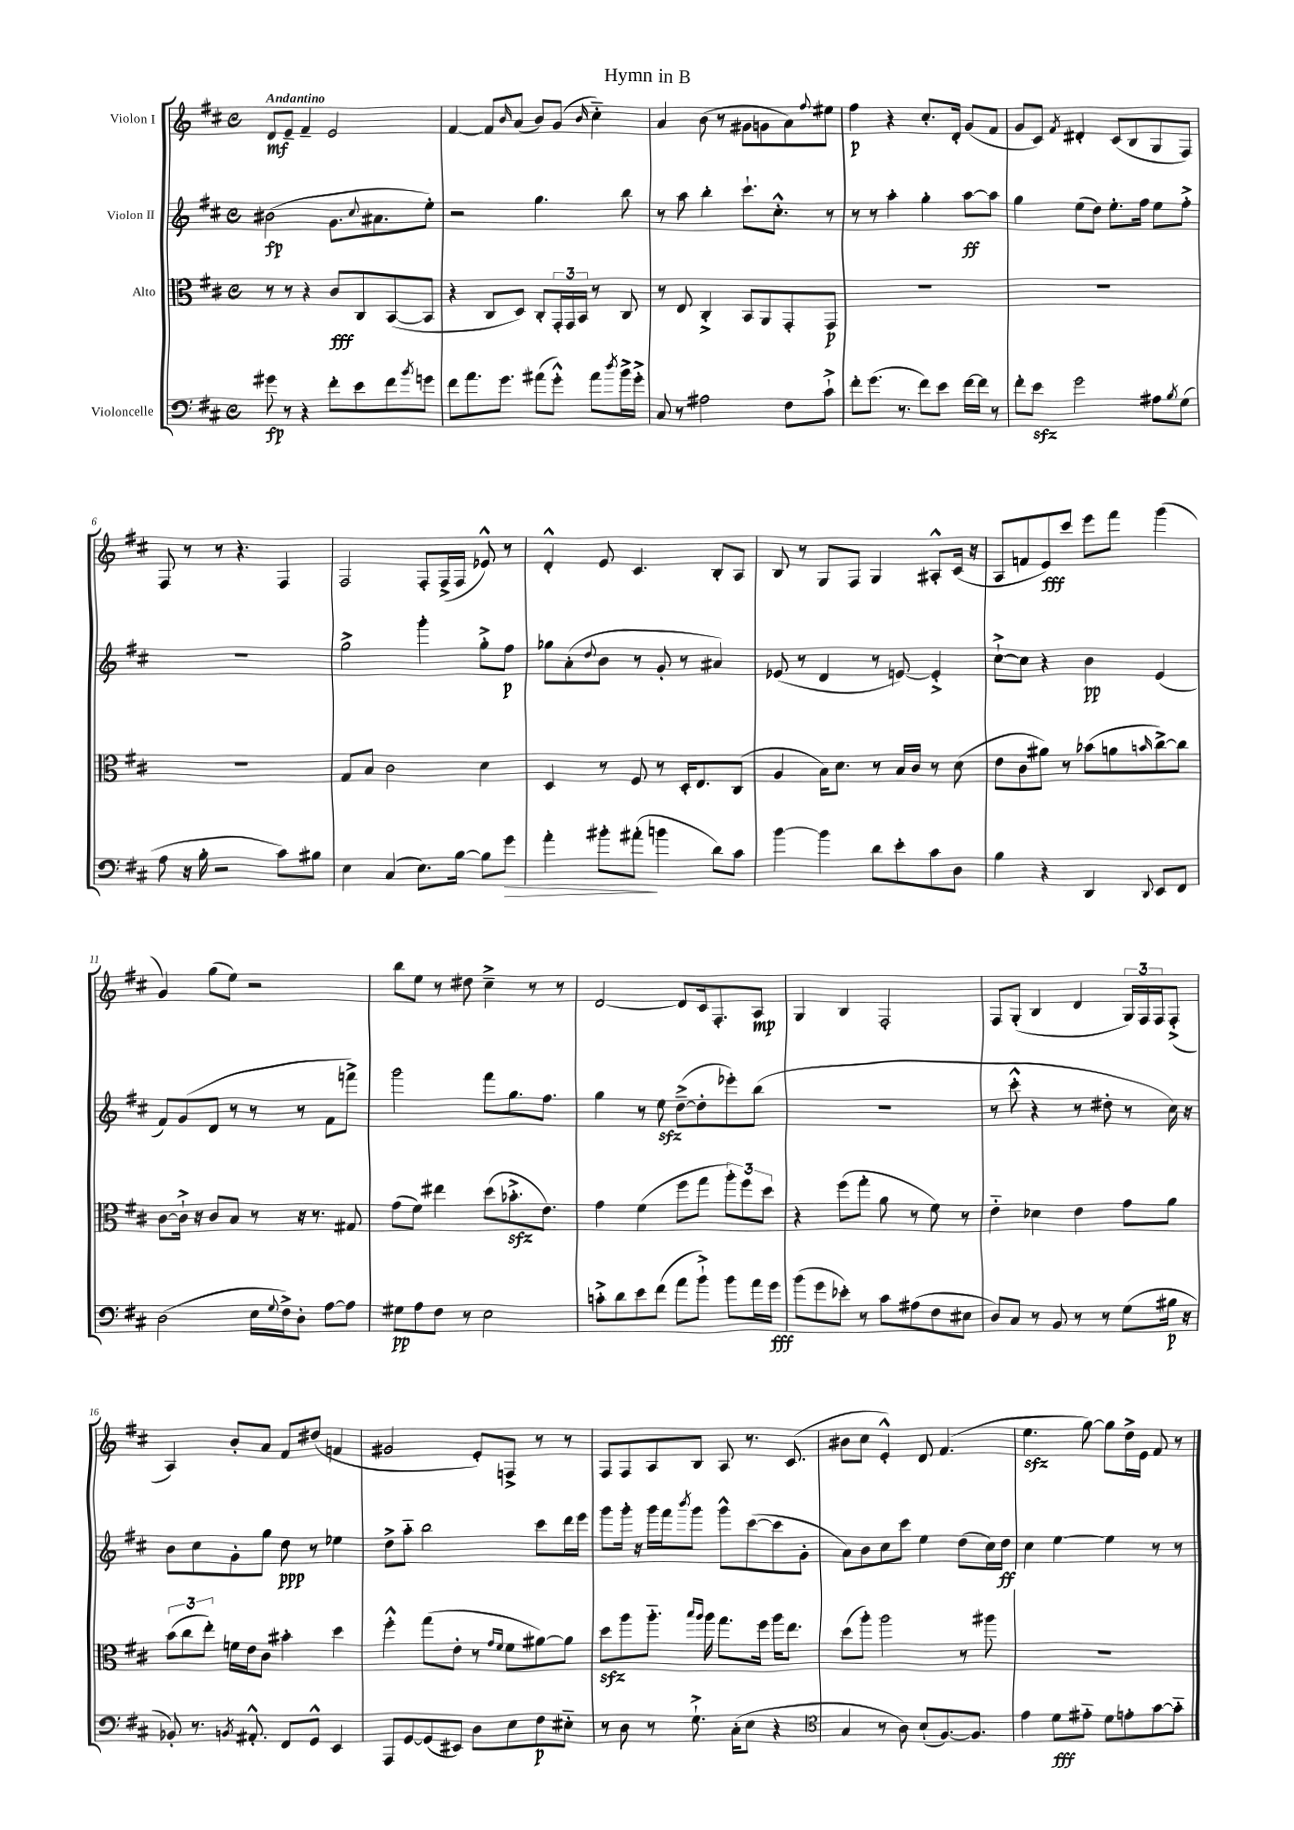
\header { title = "Hymn in B" }
<<
\new StaffGroup <<
\new Staff = "s0" \with { instrumentName = "Violon I" } {
    \clef treble \key d \major \defaultTimeSignature \time 4/4 \tempo "Andantino"
    d'8\mf e'8-- fis'4-- e'2 |
    fis'4~ fis'8 \grace { b'16 } a'8( b'8) g'8( \grace { b'16 } cis''4-_) |
    a'4 b'8( r8 gis'8 g'8 a'8) \appoggiatura { fis''8 } eis''8 |
    fis''4\p r4 cis''8.-. d'16-. g'8( fis'8 |
    g'8 cis'8) \acciaccatura { fis'8 } dis'4-. cis'8( b8 g8 fis8) |
    fis8 r8 r8 r4. fis4 |
    fis2 fis8-. fis16->( fis16 ees'8-^) r8 |
    d'4-.-^ e'8 cis'4. b8-. a8 |
    b8 r8 g8 fis8 g4 ais8-.-^ cis'16( r16 |
    a8 f'8 e'8\fff) cis'''8 e'''8 fis'''8 g'''4( |
    g'4) g''8( e''8) r2 |
    b''8 e''8 r8 dis''8 cis''4---> r8 r8 |
    d'2~ d'8 cis'16 fis8.-. a8\mp |
    g4 b4 fis2-. |
    fis8 g8-.( b4 d'4 \tuplet 3/2 { g16) fis16 fis16 } fis8-.->( |
    a4) b'8-. a'8 fis'8 dis''8( f'4 |
    gis'2 e'8-.) f8-> r8 r8 |
    fis8 fis8 a8 b8 a8 r8. cis'8.( |
    bis'8 cis''8 e'4-.-^) d'8 fis'4.( |
    e''4.\sfz g''8~) g''8 d''16-> e'16 fis'8 r8 \bar "|." |
}
\new Staff = "s1" \with { instrumentName = "Violon II" } {
    \clef treble \key d \major \defaultTimeSignature \time 4/4
    bis'2\fp( g'8. \appoggiatura { cis''8 } ais'8. e''8-.) |
    r2 g''4. b''8 |
    r8 a''8 b''4-. cis'''8.-! cis''8.-.-^ r8 |
    r8 r8 a''4-. g''4-. a''8~\ff a''8 |
    g''4 e''8( d''8) e''8.-. fis''16 e''8 fis''8-.-> |
    R1 |
    g''2-> g'''4-. g''8-.-> fis''8\p |
    ges''8 a'8-.( \appoggiatura { d''8 } b'8 r8 g'8-. r8 ais'4) |
    ees'8( r8 d'4 r8 e'8~) e'4-.-> |
    cis''8~-!-> cis''8 r4 b'4\pp e'4( |
    fis'8) g'8( d'8 r8 r8 r8 fis'8 f'''8->) |
    g'''2 fis'''8 g''8. fis''8. |
    g''4 r8 e''8\sfz d''8~--->( d''8-. ees'''8-.) b''8( |
    R1 |
    r8 cis'''8-.-^ r4 r8 dis''8-. r8 cis''16) r16 |
    b'8 cis''8 g'8-. g''8 d''8\ppp r8 ees''4 |
    d''8-> a''8-_ b''2 cis'''8 d'''16 e'''16 |
    g'''8 g'''16-. r16 g'''16 fis'''16 \acciaccatura { b'''8 } g'''8 g'''8-^ cis'''8~( cis'''8 g'8-. |
    a'8) b'8 cis''8 cis'''8 e''4 d''8( cis''16) d''16\ff |
    cis''4 e''4~ e''4 r8 r8 \bar "|." |
}
\new Staff = "s2" \with { instrumentName = "Alto" } {
    \clef alto \key d \major \defaultTimeSignature \time 4/4
    r8 r8 r4 cis'8\fff cis8 b,8~( b,8 |
    r4 cis8 d8) cis8-. \tuplet 3/2 { g,16-. g,16 b,16 } r8 cis8 |
    r8 e8 cis4-.-> b,8 a,8 g,8-. g,8\p |
    R1 |
    R1 |
    R1 |
    g8 b8 cis'2 d'4 |
    d4 r8 fis8 r8 d16-. e8. cis8( |
    a4 b16) d'8. r8 b16 cis'16 r8 d'8( |
    e'8 cis'8 ais'8) r8 bes'8( a'8 \grace { b'16 } cis''8~->) cis''8 |
    cis'8~ cis'16-!-> r16 cis'8 b8 r8 r16 r8. gis8 |
    g'8( fis'8) eis''4 d''8( bes'8.-.->\sfz e'8.) |
    g'4 fis'4( fis''8 g''8 \tuplet 3/2 { a''8-.) fis''8 d''8 } |
    r4 fis''8( g''8-. a'8 r8 fis'8) r8 |
    e'4-_ des'4 e'4 g'8 a'8 |
    \tuplet 3/2 { b'8( cis''8 e''8-.) } f'16 e'16 cis'8 bis'4-. d''4 |
    fis''4-.-^ g''8( e'8-. r8 \grace { g'16 fis'16 } fis'8 ais'8~) ais'8 |
    d''8\sfz a''8 a''8.-_ \grace { b''16 a''16 } a''16 g''8. fis''16 a''16 e''8. |
    d''8( a''8-.) a''2 r8 ais''8 |
    R1 \bar "|." |
}
\new Staff = "s3" \with { instrumentName = "Violoncelle" } {
    \clef bass \key d \major \defaultTimeSignature \time 4/4
    gis'8\fp r8 r4 fis'8-. e'8 fis'8 \acciaccatura { b'8 } g'8 |
    fis'8 a'8. g'8. ais'8( g'8-.-^) ais'8 \acciaccatura { d''8 } b'16-> g'16-.-> |
    cis8 r8 ais2 fis8 cis'8-!-> |
    fis'8-. g'8.( r8. fis'8) e'8 fis'16~ fis'16 r8 |
    fis'8-. e'8\sfz g'2 ais8 \acciaccatura { b8 } g8( |
    a8 r16 b16-. r2 cis'8) bis8 |
    e4 cis4( e8.) b16~ b8 g'8\> |
    a'4-. bis'8-. ais'8-.\!( b'4 d'8) cis'8 |
    b'4~ b'4 d'8 e'8-. cis'8 d8 |
    b4 r4 d,4 \appoggiatura { d,8 } e,8 fis,8 |
    d2( e16 \appoggiatura { g8 } fis16->) d8-. a8~ a8 |
    gis8\pp a8 fis8 r8 e2 |
    c'8-.-> d'8 e'8 fis'8( a'8 b'8-!->) b'8 a'16 g'16\fff |
    b'8( g'8 ees'8-.) r8 cis'8 ais8( fis8 eis8 |
    d8) cis8 r8 b,8 r8 r8 g8( bis16\p r16 |
    bes,8-.) r8. \acciaccatura { b,8 } ais,8.-.-^ fis,8 g,8-^ e,4 |
    a,,8 g,8~ g,8( eis,8) d8 e8 fis8\p eis8-_ |
    r8 d8 r8 g8.-!-> cis16-.( e8 r4 |
    \clef tenor g4 r8 a8) b8-!( fis8.~) fis8. |
    e'4 d'8\fff eis'8-_ d'8 e'8-. g'8~ g'8-_ \bar "|." |
}
>>
>>
